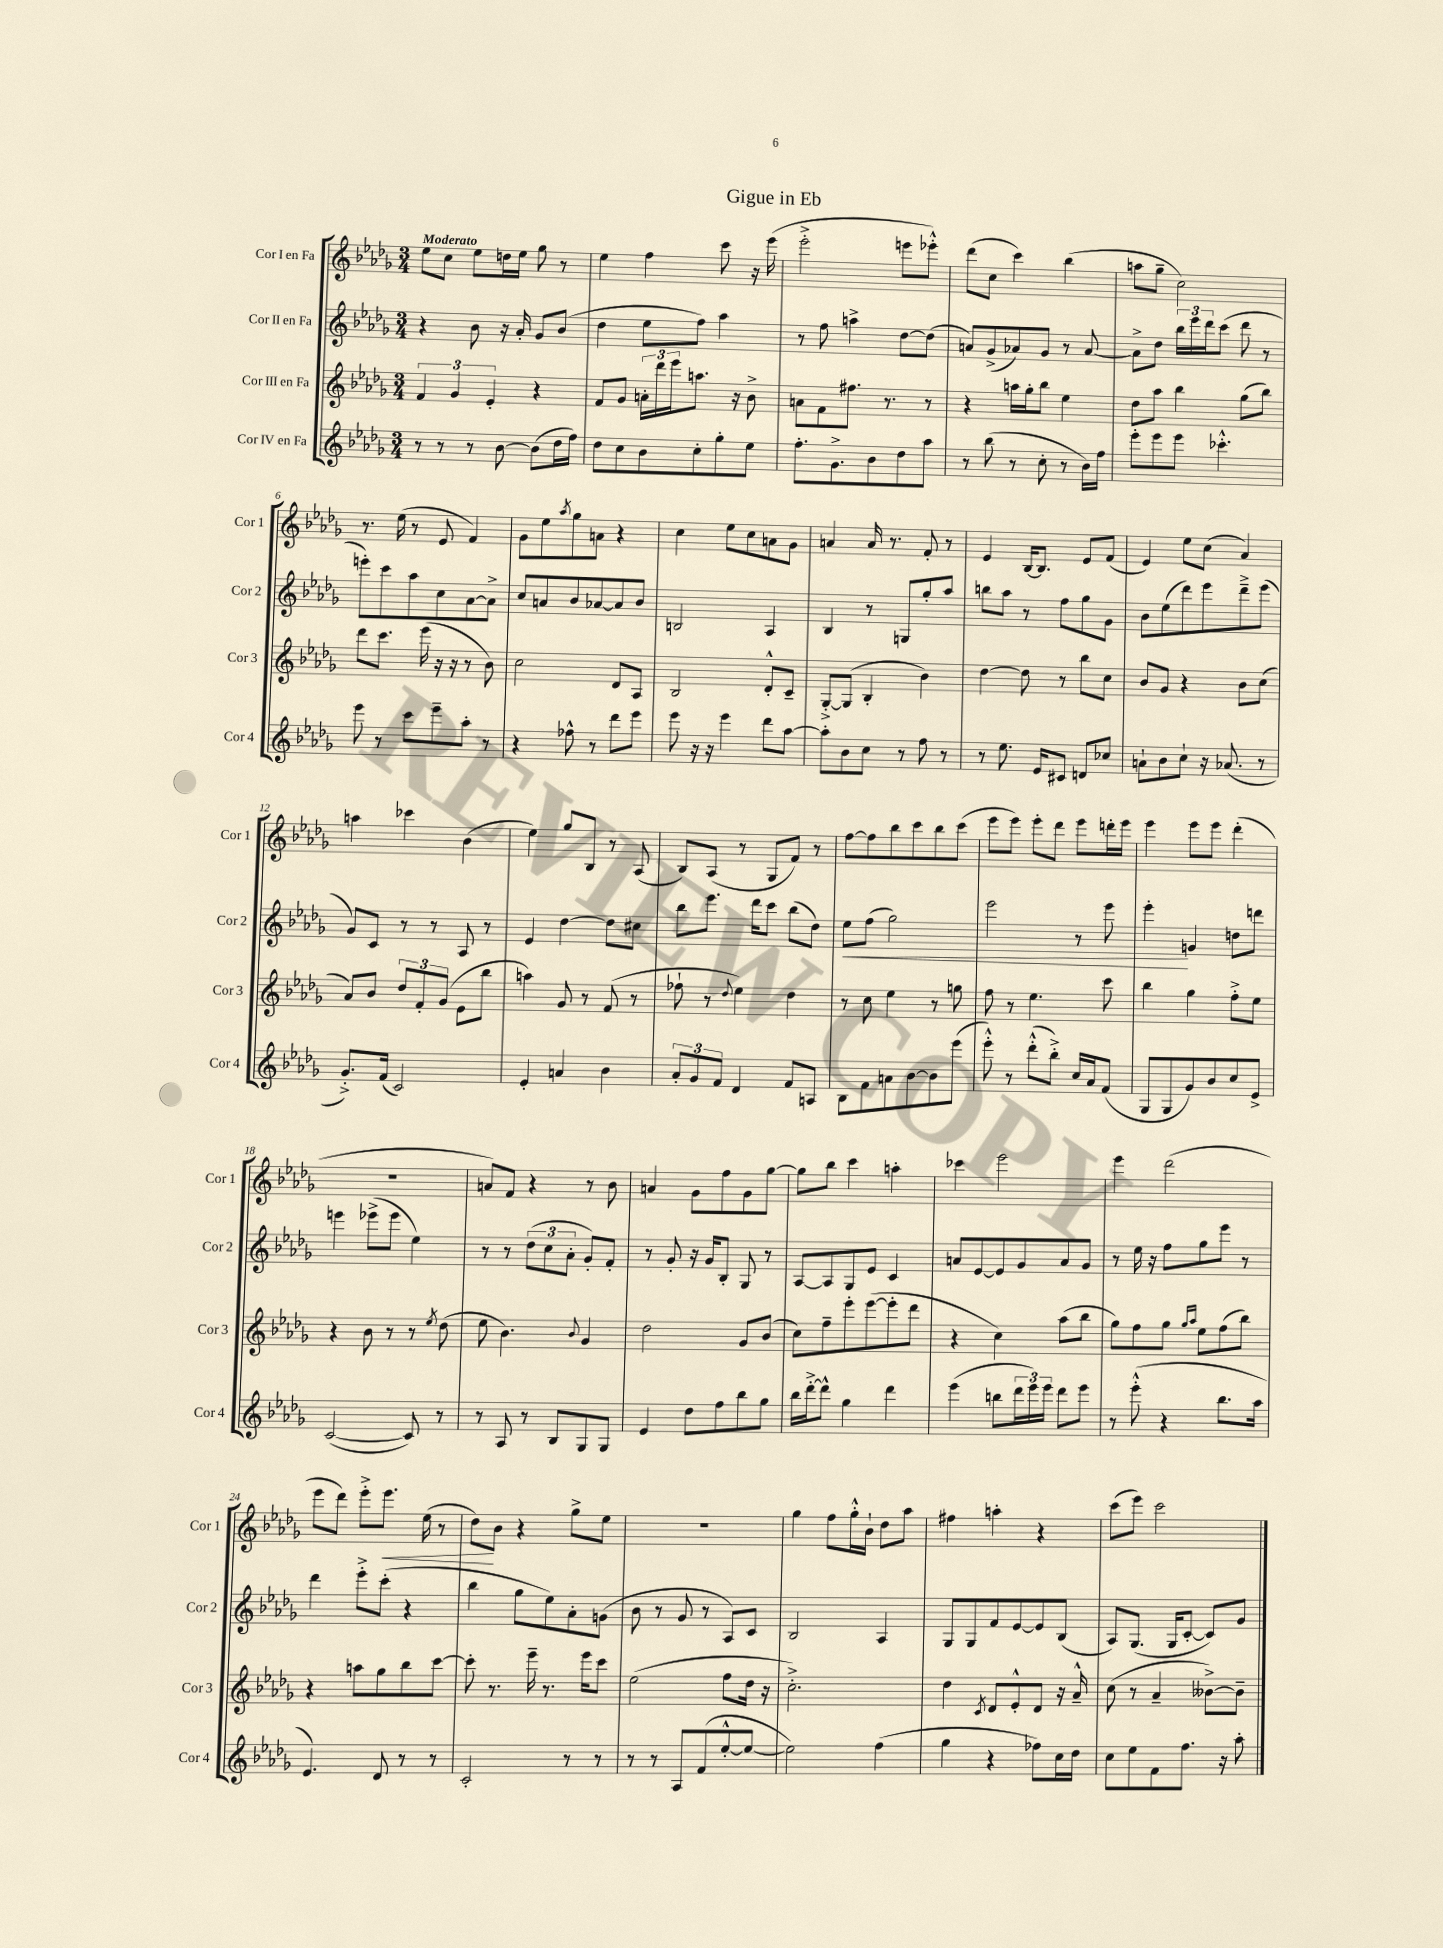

**kern	**kern	**kern	**dynam	**kern	**dynam
*part4	*part3	*part2	*part2	*part1	*part1
*staff4	*staff3	*staff2	*staff2	*staff1	*staff1
*I"Cor IV en Fa	*I"Cor III en Fa	*I"Cor II en Fa	*	*I"Cor I en Fa	*
*I'Cor 4	*I'Cor 3	*I'Cor 2	*	*I'Cor 1	*
*clefG2	*clefG2	*clefG2	*	*clefG2	*
*k[b-e-a-d-g-]	*k[b-e-a-d-g-]	*k[b-e-a-d-g-]	*	*k[b-e-a-d-g-]	*
*M3/4	*M3/4	*M3/4	*	*M3/4	*
=1	=1	=1	=1	=1	=1
!	!	!	!	!LO:TX:a:B:t=Moderato	!
8r	6f/	4r	.	8ee-\L	.
8r	.	.	.	8cc\J	.
.	6g-/	.	.	.	.
8r	.	8b-\	.	8ee-\L	.
.	6e-'/	.	.	.	.
[8b-\	.	16r	.	16ddn\L	.
.	.	16a-'/	.	16ee-\JJ	.
(8b-\L]	4r	8g-/L	.	8gg-\	.
16dd-\L	.	(8b-/J	.	8r	.
16ff\JJ)	.	.	.	.	.
=2	=2	=2	=2	=2	=2
8dd-\L	8f/L	4dd-\	.	4ee-\	.
8cc\	8g-/J	.	.	.	.
8b-\	24an'\LL	8ee-\L	.	4ff\	.
.	24ddd-\	.	.	.	.
.	24eee-\J	.	.	.	.
8cc'\	8.aan\J	8ff\J)	.	.	.
8gg-'\	.	4aa-\	.	8ccc\	.
.	16r	.	.	.	.
8ee-\J	8b-^\	.	.	16r	.
.	.	.	.	(16eee-\	.
=3	=3	=3	=3	=3	=3
8.ff'\L	8an\L	8r	.	2eee-'^\	.
.	8f\	8ff\	.	.	.
8.g-^\	.	.	.	.	.
.	8.ff#X\J	4aan^\	.	.	.
8b-\	.	.	.	.	.
.	8.r	.	.	.	.
8dd-\	.	[8dd-\L	.	8eeen\L	.
8aa-\J	8r	(8dd-\J]	.	8eee-X'^^\J)	.
=4	=4	=4	=4	=4	=4
8r	4r	8an/L)	.	(8ddd-\L	.
(8bb-\	.	(8g-^/	.	8cc\J	.
8r	16aan\LL	8a-X/)	.	4ccc\)	.
.	16gg-'\J	.	.	.	.
8cc'\	8bb-\J	8g-/J	.	.	.
8r	4ee-\	8r	.	(4bb-\	.
16b-\LL)	.	[8a-/	.	.	.
16ff\JJ	.	.	.	.	.
=5	=5	=5	=5	=5	=5
8eee-'\L	8dd-\L	8a-^\L]	.	8aan\L	.
8eee-\	8aa-\J	8dd-\J	.	8gg-~\J	.
8eee-\J	4bb-\	24bb-\LL	.	2cc\)	.
.	.	24eee-\	.	.	.
.	.	24ddd-\J	.	.	.
4.ccc-X'^^\	.	(8ccc\J	.	.	.
.	(8gg-\L	8ddd-\	.	.	.
.	8bb-\J)	8r	.	.	.
!!LO:LB:g=z
=6	=6	=6	=6	=6	=6
8eee-\	8ddd-\L	8eeen'\L)	.	8.r	.
8r	8.ccc\J	8ccc\	.	.	.
.	.	.	.	(16ee-\	.
8ccc\L	.	8aa-\	.	8r	.
.	(16eee-\	.	.	.	.
8eee-~\	16r	8cc\	.	8e-/	.
.	16r	.	.	.	.
8aa-'\J	8r	[8a-\	.	4f/)	.
8r	8b-\)	8a-^\J]	.	.	.
=7	=7	=7	=7	=7	=7
4r	2cc\	8cc/L	.	8g-\L	.
.	.	8an/	.	8ee-\	.
.	.	.	.	8qaa-/	.
8ff-X^^\	.	8b-/	.	8gg-\	.
8r	.	[8a-X/	.	8an\J	.
8ddd-\L	8d-/L	8a-/]	.	4r	.
8eee-\J	8A-/J	8b-/J	.	.	.
=8	=8	=8	=8	=8	=8
8eee-\	2B-/	2Bn/	.	4cc\	.
16r	.	.	.	.	.
16r	.	.	.	.	.
4eee-\	.	.	.	8ee-\L	.
.	.	.	.	8cc\	.
8ddd-\L	8d-'^^/L	4A-/	.	8an\	.
[8aa-\J	8c~/J	.	.	8g-\J	.
=9	=9	=9	=9	=9	=9
8aa-'\L]	[8G-'^/L	4B-/	.	4an/	.
8b-\	(8G-/J]	.	.	.	.
8cc\J	4B-'/	8r	.	16a/	.
.	.	.	.	8.r	.
8r	.	8Gn/L	.	.	.
8ff\	4b-\)	8gg-'/	.	8f'/	.
8r	.	8aa-/J	.	8r	.
=10	=10	=10	=10	=10	=10
8r	[4dd-\	8bbn\L	.	4e-/	.
8.ee-\	.	8aa-\J	.	.	.
.	8dd-\]	8r	.	[16B-/KL	.
16e-/KL	.	.	.	8.B-/J]	.
8c#X/J	8r	8ff\L	.	.	.
8dn/L	8bb-\L	8gg-\	.	8e-/L	.
8cc-X/J	8cc\J	8g-\J	.	(8f/J	.
=11	=11	=11	=11	=11	=11
8an`\L	8b-/L	8b-\L	.	4e-/)	.
8b-\	8g-/J	(8ee-\	.	.	.
8cc`\J	4r	8ddd-\)	.	8ee-\L	.
16r	.	8eee-\	.	(8cc\J	.
(8.a-X/	.	.	.	.	.
.	8b-\L	8ddd-~^\	.	4a-/)	.
8r	(8cc\J	(8eee-\J	.	.	.
!!LO:LB:g=z
=12	=12	=12	=12	=12	=12
8.g-'^/L)	8a-/L)	8g-/L)	.	4aan\	.
.	8b-/J	8c/J	.	.	.
(16f/Jk	.	.	.	.	.
2c/)	12dd-/L	8r	.	4ccc-X\	.
.	12f'/	.	.	.	.
.	.	8r	.	.	.
.	(12g-/J	.	.	.	.
.	8e-\L	8A-/	.	(4b-\	.
.	8bb-\J	8r	.	.	.
=13	=13	=13	=13	=13	=13
4e-'/	4aan\)	4e-/	.	4ee-\)	.
4an/	8g-/	[4dd-\	.	8gg-/L	.
.	8r	.	.	8B-/J	.
4b-\	(8f/	8dd-\L]	.	8r	.
.	8r	8cc#X\J	.	(8A-/	.
=14	=14	=14	=14	=14	=14
12a-'/L	8ff-X`\	8bb-\L	.	8B-/L)	.
12g-/	.	.	.	.	.
.	8r	8.eee-\J	.	(8A-/J	.
12f/J	.	.	.	.	.
.	8qqdd-/	.	.	.	.
4d-/	4ee-\)	.	.	8r	.
.	.	16ddd-\KL	.	.	.
.	.	8ccc\J	.	8G-/L	.
8f/L	4dd-\	(8bb-\L	.	8f/J)	.
8An/J	.	8dd-\J)	.	8r	.
=15	=15	=15	=15	=15	=15
!	!	!	!LO:HP:b	!	!
8B-\L	8r	8ee-\L	<	[8ff\L	.
8f\	8cc\	(8ff\J	.	8ff\]	.
8an\	4ee-\	2gg-\)	.	8bb-\	.
[8b-\	.	.	.	8ccc\	.
8b-\]	8r	.	.	8bb-\	.
(8eee-\J	8ggn\	.	.	(8ccc\J	.
=16	=16	=16	=16	=16	=16
8eee-'^^\)	8ff\	2eee-\	.	8eee-\L	.
8r	8r	.	.	8eee-\J)	.
(8ddd-'^^\L	4.ee-\	.	.	8eee-'\L	.
8bb-'^\J)	.	.	.	8ddd-\J	.
16cc/LL	.	8r	.	8eee-\L	.
16a-/J	.	.	.	.	.
(8f/J	8ccc\	8eee-\	.	16dddn'\L	.
.	.	.	.	16eee-\JJ	.
=17	=17	=17	=17	=17	=17
8G-/L	4bb-\	4eee-'\	.	4eee-\	.
8G-/	.	.	.	.	.
8g-/)	4gg-\	4gn/	[	8eee-\L	.
8b-/	.	.	.	8eee-\J	.
8cc/	8ff'^\L	8ddn\L	.	(4ddd-'\	.
8e-^/J	8ee-\J	8dddn\J	.	.	.
!!LO:LB:g=z
=18	=18	=18	=18	=18	=18
([2c/	4r	4eeen\	.	2.r	.
.	8b-\	(8eee-X^\L	.	.	.
.	8r	8eee-\J	.	.	.
8c/])	8r	4ee-\)	.	.	.
.	8qee-/	.	.	.	.
8r	(8dd-\	.	.	.	.
=19	=19	=19	=19	=19	=19
8r	8ee-\	8r	.	8an/L)	.
8A-/	4.b-\)	8r	.	8f/J	.
8r	.	(12dd-\L	.	4r	.
.	.	12cc\	.	.	.
8B-/L	.	.	.	.	.
.	.	12a-'\J	.	.	.
.	8qqb-/	.	.	.	.
8G-/	4g-/	8g-'/L)	.	8r	.
8G-/J	.	8f'/J	.	8b-\	.
=20	=20	=20	=20	=20	=20
4e-/	2dd-\	8r	.	4an/	.
.	.	8g-'/	.	.	.
8dd-\L	.	16r	.	8g-\L	.
.	.	16g-/KL	.	.	.
8ff\	.	8B-'/J	.	8ff\	.
8bb-\	8g-/L	8G-/	.	8g-\	.
8gg-\J	(8b-/J	8r	.	[8gg-\J	.
=21	=21	=21	=21	=21	=21
16bb-\LL	8cc\L)	[8A-/L	.	8gg-\L]	.
[16ddd-'^\J	.	.	.	.	.
8ddd-^^\J]	8ff~\	8A-/]	.	8bb-\J	.
4gg-\	8eee-'\	8G-/	.	4ccc\	.
.	([8eee-\	8e-/J	.	.	.
4ddd-\	8eee-'\]	4c/	.	4aan'\	.
.	8ddd-\J	.	.	.	.
=22	=22	=22	=22	=22	=22
(4eee-\	4r	8an/L	.	4ccc-X\	.
.	.	[8e-/	.	.	.
8bbn\L	4cc\)	8e-/]	.	2eee-\	.
24ddd-\L	.	8g-/	.	.	.
24eee-\)	.	.	.	.	.
24eee-\JJ	.	.	.	.	.
8ddd-\L	(8aa-\L	8a/	.	.	.
8eee-\J	8bb-\J	8g-/J	.	.	.
=23	=23	=23	=23	=23	=23
8r	8gg-\L)	8r	.	4eee-\	.
(8eee-'^^\	8ff\	16ee-\	.	.	.
.	.	16r	.	.	.
4r	8gg-\J	8ff\L	.	(2ddd-\	.
.	16qqgg-/LL	.	.	.	.
.	16qqaa-/JJ	.	.	.	.
.	8ee-\L	8gg-\	.	.	.
8.bb-\L	(8ff\	8eee-\J	.	.	.
.	8bb-\J)	8r	.	.	.
16aa-\Jk	.	.	.	.	.
!!LO:LB:g=z
=24	=24	=24	=24	=24	=24
4.e-/)	4r	4ddd-\	.	8eee-\L	.
.	.	.	.	8ddd-\J)	.
.	8aan\L	8eee-'^\L	.	8eee-'^\L	.
!	!	!	!	!	!LO:HP:b
8d-/	8gg-\	(8ccc'\J	.	8.eee-\J	<
8r	8bb-\	4r	.	.	.
.	.	.	.	(16ee-\	.
8r	[8ccc\J	.	.	8r	.
=25	=25	=25	=25	=25	=25
2c'/	8ccc'\]	4bb-\	.	8dd-\L)	.
.	8.r	.	.	8b-\J	[
.	.	8gg-\L	.	4r	.
.	16eee-~\	.	.	.	.
.	8.r	8ee-\)	.	.	.
8r	.	8a-'\	.	8gg-^\L	.
.	16eee-\KL	.	.	.	.
8r	8ccc\J	(8gn\J	.	8ee-\J	.
=26	=26	=26	=26	=26	=26
8r	(2ee-\	8b-\	.	2.r	.
8r	.	8r	.	.	.
8A-/L	.	8g-/	.	.	.
(8f/	.	8r	.	.	.
[8ee-'^^/	8ff\L	8A-/L)	.	.	.
8ee-/J_	16dd-\Jk	8c/J	.	.	.
.	16r	.	.	.	.
=27	=27	=27	=27	=27	=27
2ee-\])	2.cc'^\)	2B-/	.	4gg-\	.
.	.	.	.	8ff\L	.
.	.	.	.	16gg-'^^\L	.
.	.	.	.	16b-`\JJ	.
(4ff\	.	4A-/	.	8dd-\L	.
.	.	.	.	8aa-\J	.
=28	=28	=28	=28	=28	=28
4gg-\	4dd-\	8G-/L	.	4ff#X\	.
.	.	8G-/	.	.	.
.	8qc/	.	.	.	.
4r	8d-/L	8f/	.	4aan'\	.
.	8e-'^^/	[8e-/	.	.	.
8ff-X\L)	8d-/J	8e-/]	.	4r	.
16cc\L	16r	(8B-/J	.	.	.
16dd-\JJ	16a-~^^/	.	.	.	.
=29	=29	=29	=29	=29	=29
8cc\L	(8cc\	8A-/L)	.	(8ccc\L	.
8ee-\	8r	(8.G-/J	.	8eee-\J)	.
8f\	4a-~/	.	.	2ccc\	.
.	.	16G-/KL	.	.	.
8.ff\J	.	[8c'/J	.	.	.
.	[8b--X^\L)	8c/L])	.	.	.
16r	.	.	.	.	.
8aa-'\	8b--~\J]	8g-/J	.	.	.
==	==	==	==	==	==
*-	*-	*-	*-	*-	*-
